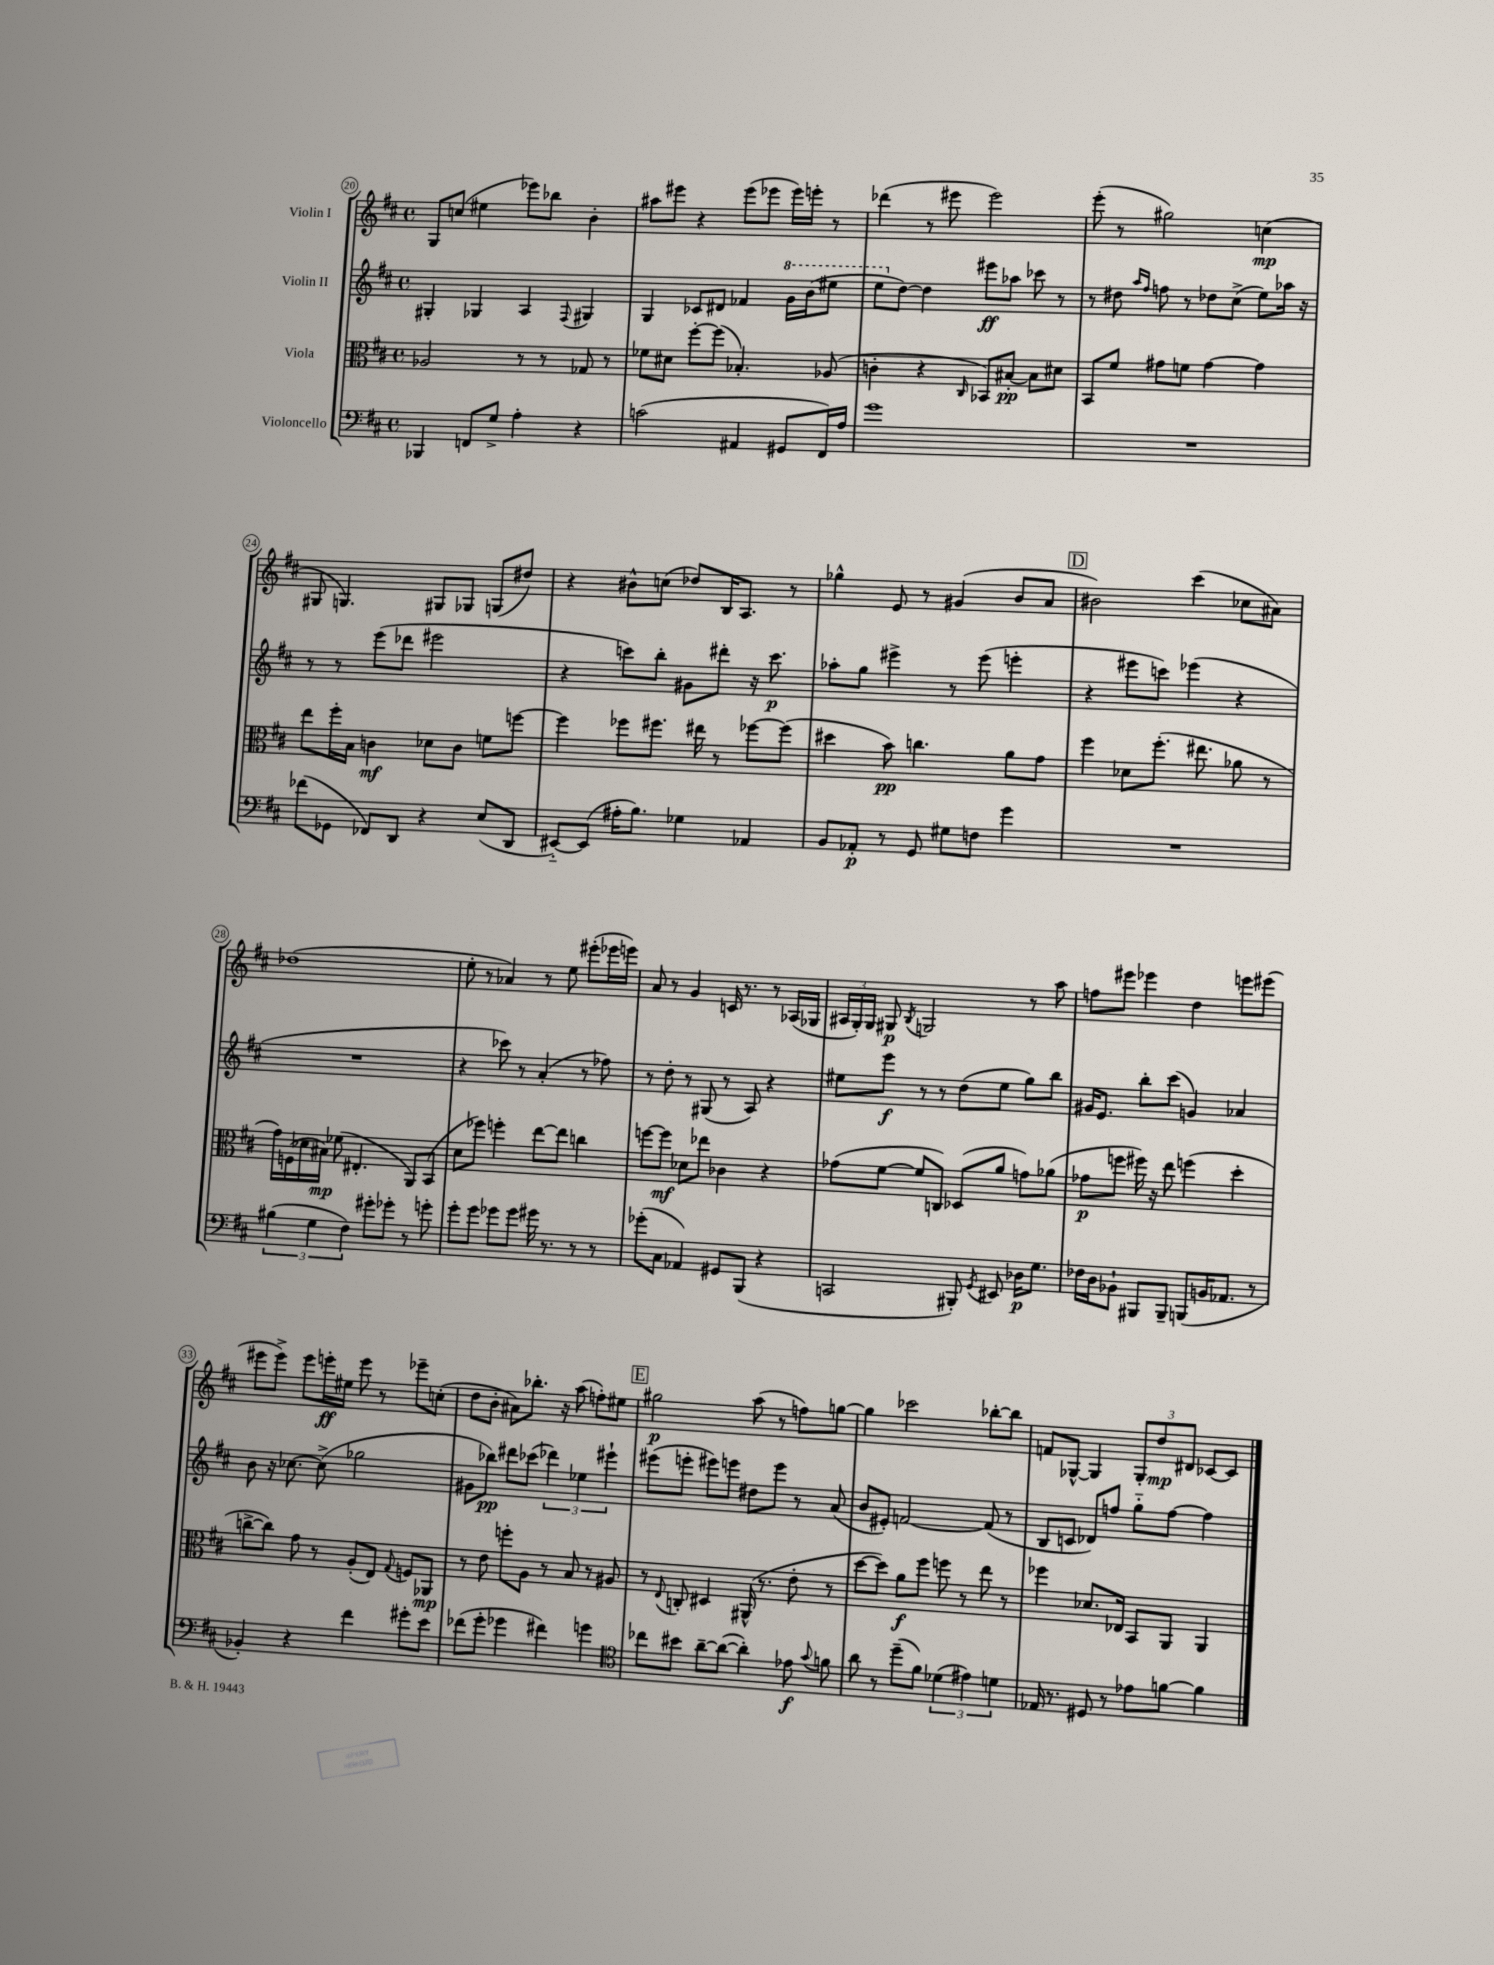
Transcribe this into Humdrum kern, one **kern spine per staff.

**kern	**kern	**kern	**kern
*staff4	*staff3	*staff2	*staff1
*clefF4	*clefC3	*clefG2	*clefG2
*k[f#c#]	*k[f#c#]	*k[f#c#]	*k[f#c#]
*M4/4	*M4/4	*M4/4	*M4/4
*met(c)	*met(c)	*met(c)	*met(c)
4BBB-/	2A-/	4G#'/	8G/L
.	.	.	(8cc/J
8FF/L	.	4G-/	4ee#\
8G^/J	.	.	.
4A'\	8r	4A/	8eee-\L)
.	8r	.	8bb-\J
.	.	8qqF#/	.
4r	8G-/	4G#/	4b'\
.	8r	.	.
=	=	=	=
(2c\	8f-\L	4G/	8aa#\L
.	8d#\J	.	8eee#\J
.	[8ff#'\L	8c-/L	4r
.	(8ff#\]J	8d#/J	.
4AA#/	4.B-'/)	4f-/	(8eee#\L
.	.	.	8eee-\J
8GG#/L	.	16gg\LL	16eee-\LL)
.	.	(16bb\J	16eee'\JJ
16FF#/L)	(8A-/	8eee#\J	8r
16A/JJ	.	.	.
=	=	=	=
1g	4c'\	8eee\L	(4ddd-\
.	.	[8dd\J)	.
.	4r	4dd\]	8r
.	.	.	8eee#\
.	16qqC#/	.	.
.	8BB-/L)	8eee#\L	2eee#\)
.	[8B#'/J	8aa-\J	.
.	8B#\]L	8ccc-\	.
.	8d#\J	8r	.
=	=	=	=
1r	8BB/L	8r	(8eee'\
.	8f#/J	8dd#\	8r
.	.	16qqaa/LL	.
.	.	16qqff#/JJ	.
.	8g#\L	8ff\	2gg#\)
.	8f\J	8r	.
.	[4g#\	8dd-\L	.
.	.	(8cc#^\J	.
.	4g#\]	8ee\L)	(4cc\
.	.	16aa-\Jk	.
.	.	16r	.
=	=	=	=
(8f-\L	8ee\L	8r	8G#/
8GG-\J	16ff#'\L	8r	4.G/)
.	16B\JJ	.	.
8FF-/L)	4c\	(8eee\L	.
8DD/J	.	8ddd-\J	.
4r	8d-\L	2eee#\	8G#/L
.	8c\J	.	8G-/J
(8E/L	8f\L	.	(8G/L
8DD/J	[8ff\J	.	8dd#/J)
=	=	=	=
[8EE#'~/L)	4ff\]	4r	4r
(8EE#/]J	.	.	.
16A#'\LK	8ff-\L	8ccc\L)	8b#^^\L
8.B\J)	.	.	.
.	8.ff#\J	8bb'\J	(8cc\J
4G-\	.	8g#\L	8dd-/L)
.	16ee#\	.	.
.	8r	8ddd#'\J	16B/K
.	.	.	8.A/J
4AA-/	[8ff-\L	16r	.
.	.	8.ccc\	.
.	(8ff-\]J	.	8r
=	=	=	=
8BB/L	4dd#\	8aa-'\L	4gg-^^\
8AA-'/J	.	8gg\J	.
8r	8b\)	4eee#^\	8e/
8GG/	4.cc\	.	8r
8G#\L	.	8r	(4g#/
8F\J	.	(8eee#\	.
4g\	8a\L	4eee'\	8b/L
.	8g\J	.	8a/J
=	=	=	=
1r	4ff#\	4r	2b#\)
.	8d-\L	8eee#\L	.
.	(8.ff#'\J	8ccc\J)	.
.	.	(4eee-\	(4ccc#\
.	8.ee#\	.	.
.	8a-\	4r	8cc-\L
.	8r	.	8a#\J)
=	=	=	=
(6B#\	16g\LL)	1r	(1dd-
.	(16F\	.	.
.	16d-\	.	.
6G\	.	.	.
.	16B#\JJ)	.	.
.	(8f-\	.	.
6F#\)	.	.	.
.	4.E#'/	.	.
8g#'\L	.	.	.
8g-'\J	.	.	.
8r	8AA/L)	.	.
8g'\	(8BB/J	.	.
=	=	=	=
8g'\L	8d\L	4r	8ee'\
8g\J	8ff-\J)	.	8r
8g-\L	4ff'\	8ccc-\)	4a-/)
8g-\J	.	8r	.
16g#\	[8ee\L	(4a'/	8r
8.r	.	.	.
.	8ee\]J	.	8ee\
8r	4cc\	8r	(8eee#'\L
8r	.	8ff-\)	16eee-\L
.	.	.	16eee\JJ)
=	=	=	=
(8g-'\L	[8ff\L	8r	8a/
8C#\J	8ff\]J	8dd'\	8r
4AA-/)	8d-\L	8r	4g/
.	8ee-\J	(8G#/	.
8GG#/L	4c-\	8r	16c/
.	.	.	8.r
(8BBB/J	.	8A/)	.
4r	4r	4r	8r
.	.	.	(16A-/LL
.	.	.	16G-/JJ
=	=	=	=
2CC/	(8g-\L	8ee#\L	24A#/LL
.	.	.	24G'/)
.	.	.	24G/JJ
.	[8f#\J	8eee\J	8G#/
.	.	.	8qB/
.	8f#/]L	8r	2G/
.	8C/J)	8r	.
8BBB#'/)	(8D-/L	(8dd\L	.
8qGG/	.	.	.
8EE#/	8a/J	8ee#\J	.
16D-\LK	8g\L)	8gg\L)	8r
8.G\J	.	.	.
.	(8a-\J	8bb\J	8aa\
=	=	=	=
16F-\LL	8g-\L	16g#/LK	8ff\L
16D\J	.	8.e/J	.
8BB-`\J	8ff\J	.	8eee#\J
8BBB#/L	16ff#\)	8bb'\L	4eee-\
.	16r	.	.
8BBB#~/J	8ee\	(8ccc#\J	.
(8BBB/L	(4ff\	4g/)	4dd\
16BB/K	.	.	.
8.AA-/J	.	.	.
.	4dd'\	4a-/	8eee\L
8r	.	.	(8eee#\J
=	=	=	=
4BB-'/)	[8cc^\L	8b\	8eee#\L
.	8cc\]J)	16r	8eee#^\J)
.	.	[8.cc-\	.
4r	8g\	.	8eee#\L
.	8r	(8cc-^\]	16eee'\L
.	.	.	16ee#\JJ
4f#\	(8A'/L	2gg-\	8eee\
.	8E/J)	.	8r
.	8qqG/	.	.
8g#'\L	8F/L	.	8eee-~\L
8e\J	8AA-/J	.	(8cc'\J
=	=	=	=
(8f-\L	8r	8g#\L	8dd\L
8g'\J	8e\	8bb-\J)	8b'\J
4g-\	8ff'\L	8ddd#\L	8a#\L)
.	8A\J	(8ccc-\J	8.bb-'\J
4f#\)	8r	6ddd-\)	.
.	.	.	16r
.	8B/	.	(8aa\
.	.	6ee-\	.
4g\	8r	.	8ff'\L)
.	.	6eee#`\	.
.	8A#/	.	8ee#\J
=	=	=	=
*clefC4	*	*	*
8cc-\L	8r	(8eee#\L	2gg#\
.	8qqE/	.	.
8b#\J	8C'/	8eee'\J	.
[8a~\L	4D#/	8eee#\L)	.
(8a\_J	.	8eee\J	.
4a'\])	(16AA#^^/	8dd#\L	(8aa\
.	8.r	.	.
.	.	8eee\J	8r
8e-\	8e'\	8r	8ff\L)
8qqg/	.	.	.
8f\	8r	(8a/	[8gg\J
=	=	=	=
8a\	[8dd\L	8b/L	4gg\]
8r	8dd\]J)	8e#'/J)	.
(8dd~\L	8a\L	[2f/	2ccc-\
8f#\J)	8ff#\J	.	.
(6d-\	8ff\	.	.
.	8r	.	.
6e#\)	.	.	.
.	8ee\	(8f/]	[8bb-'\L
6d\	.	.	.
.	8r	8r	8bb-\]J
=	=	=	=
16E-/	4ff-\	8B/L	8f/L
8.r	.	.	.
.	.	8c/J	[8G-^^/J
8D#/	8.d-/L	8d-/L)	4G-/]
8r	.	8ff/J	.
.	16E-/Jk	.	.
8e-\L	8BB/L	8gg'~\L	12G-'/L
.	.	.	12dd/
[8f\J	8AA/J	[8ff\J	.
.	.	.	12d#/J
4f\]	4AA/	4ff\]	[8c-/L
.	.	.	8c-/]J
==	==	==	==
*-	*-	*-	*-
